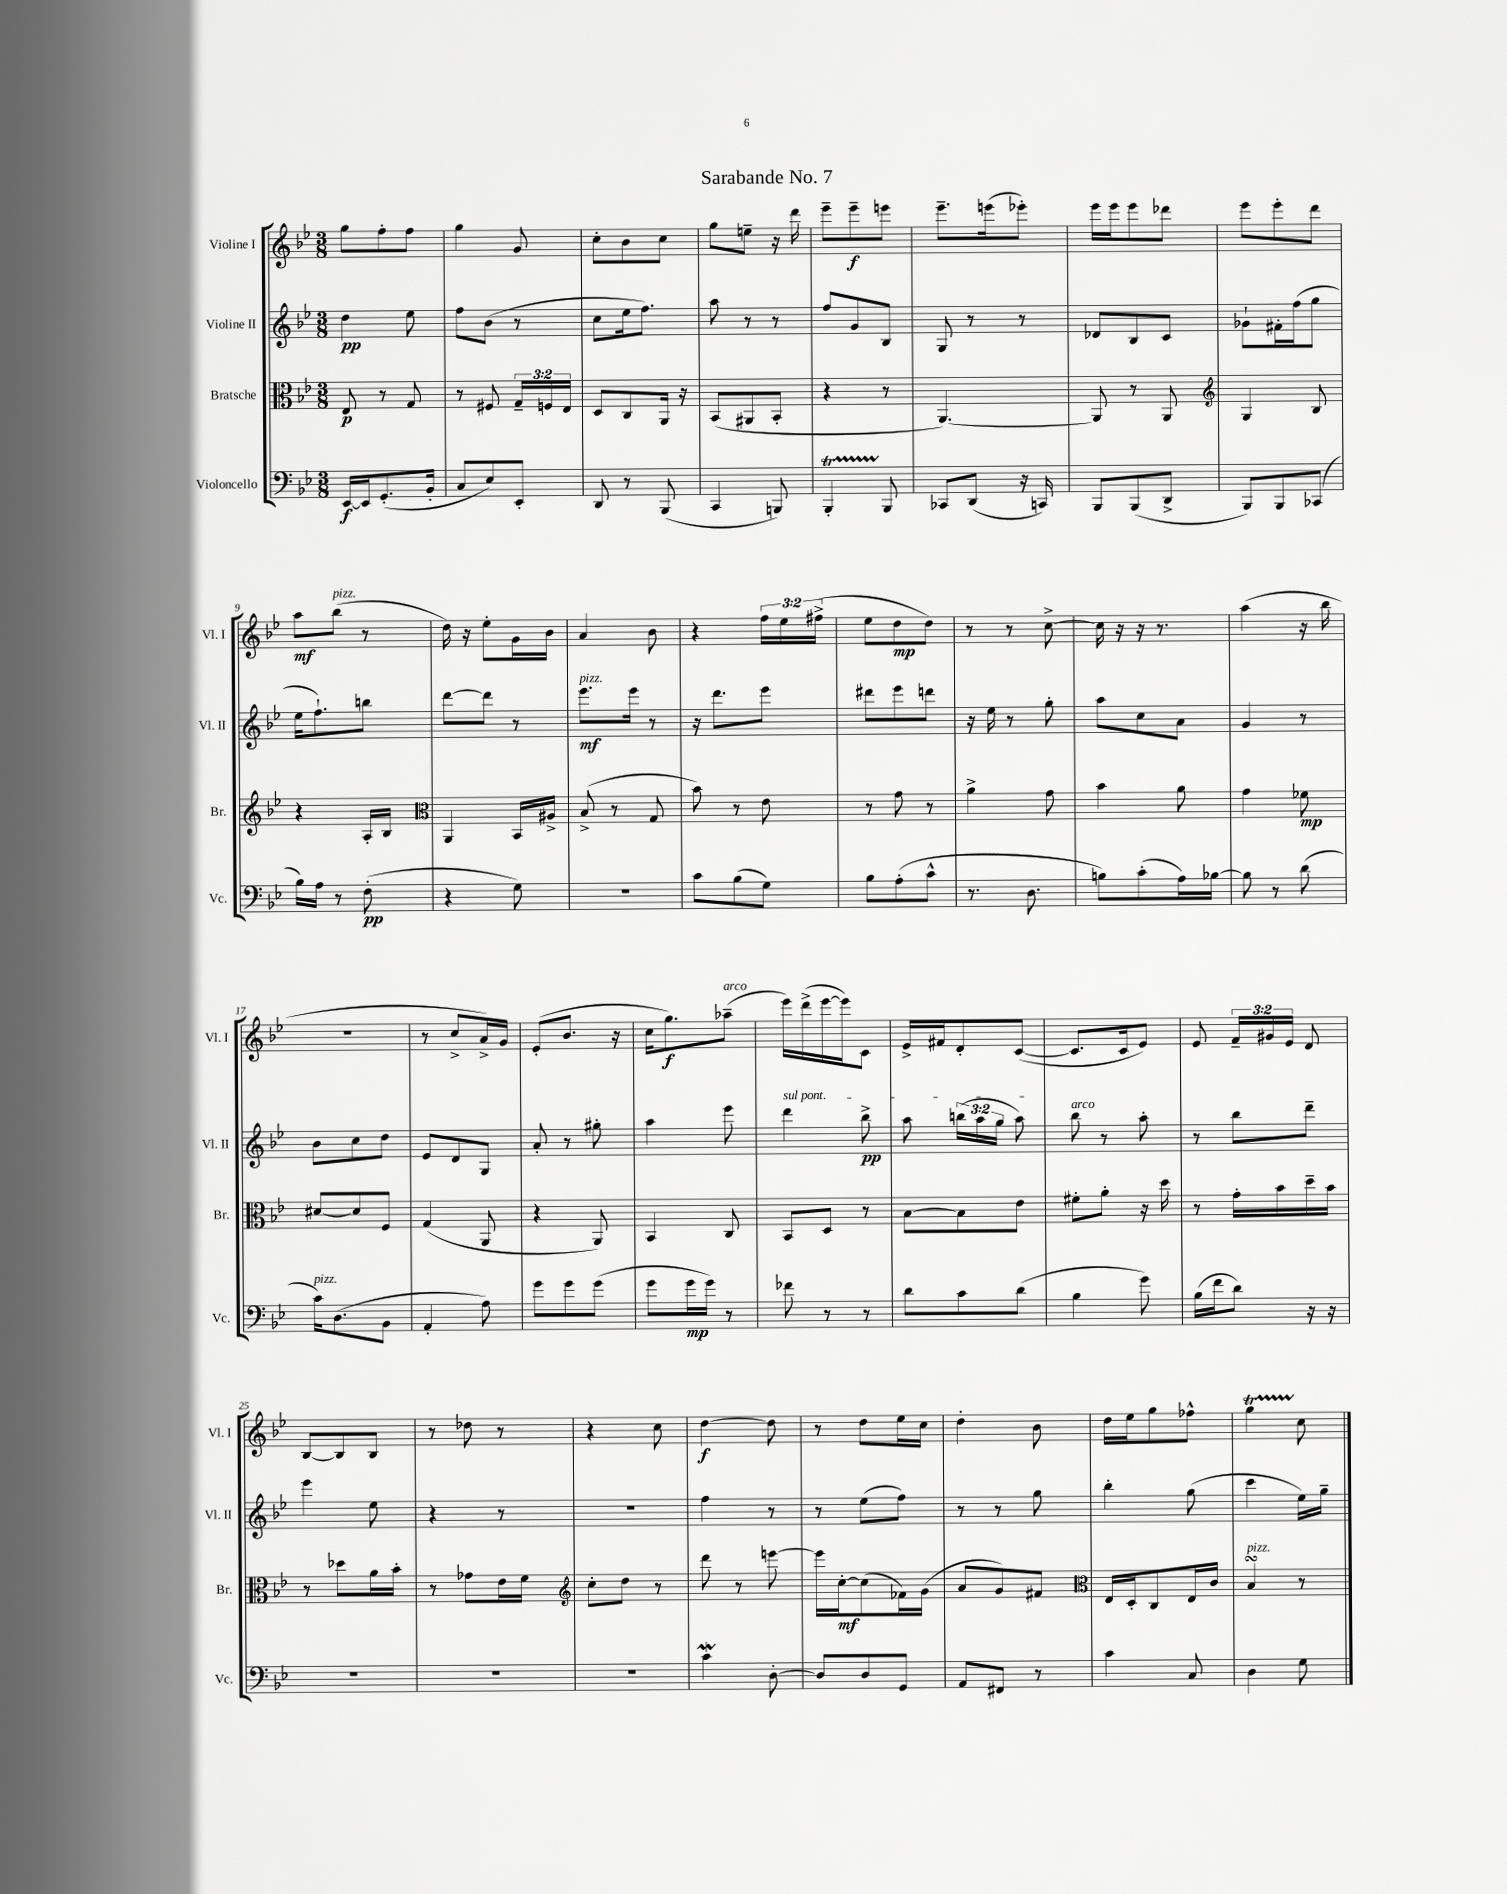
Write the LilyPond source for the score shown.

\header { title = "Sarabande No. 7" }
<<
\new StaffGroup <<
\new Staff = "s0" \with { instrumentName = "Violine I" shortInstrumentName = "Vl. I" } {
    \clef treble \key bes \major \numericTimeSignature \time 3/8 \override Staff.TupletNumber.text = #tuplet-number::calc-fraction-text
    \autoBeamOff g''8[ f''8-. f''8] |
    g''4 g'8 |
    c''8[-. bes'8 c''8] |
    g''8[ e''8]-- r16 d'''16 |
    ees'''8[-- ees'''8--\f e'''8] |
    ees'''8.[-- e'''16( ees'''8]-.) |
    ees'''16[ ees'''16 ees'''8 des'''8] |
    ees'''8[ ees'''8-. d'''8] |
    a''8[\mf bes''8]^\markup { \italic "pizz." }( r8 |
    d''16) r16 ees''8[-. g'16 bes'16] |
    a'4 bes'8 |
    r4 \tuplet 3/2 { f''16[ ees''16 fis''16]->( } |
    ees''8[ d''8\mp d''8]) |
    r8 r8 c''8~-> |
    c''16 r16 r16 r8. |
    a''4( r16 bes''16 |
    R4. |
    r8 c''8[-> a'16->) g'16] |
    ees'8[-.( bes'8.] r16 |
    c''16[ g''8.\f) aes''8]--^\markup { \italic "arco" }( |
    ees'''16[) d'''16->( ees'''16~ ees'''16) c'8] |
    ees'16[-> fis'16 d'8-. c'8]~( |
    c'8.[ c'16 ees'8]) |
    ees'8 \tuplet 3/2 { f'16[-- gis'16 ees'16] } d'8 |
    bes8[~ bes8 bes8] |
    r8 des''8 r8 |
    r4 c''8 |
    d''4~\f d''8 |
    r8 d''8[ ees''16 c''16] |
    d''4-. bes'8 |
    d''16[ ees''16 g''8 fes''8]-^ |
    g''4\startTrillSpan c''8\stopTrillSpan \bar "|." |
}
\new Staff = "s1" \with { instrumentName = "Violine II" shortInstrumentName = "Vl. II" } {
    \clef treble \key bes \major \numericTimeSignature \time 3/8 \override Staff.TupletNumber.text = #tuplet-number::calc-fraction-text
    \autoBeamOff d''4\pp ees''8 |
    f''8[ bes'8]( r8 |
    c''8[ ees''16 f''8.]) |
    a''8 r8 r8 |
    f''8[ g'8 bes8] |
    g8 r8 r8 |
    des'8[ bes8 c'8] |
    ges'8[-! fis'16-. f''16( g''8] |
    ees''16[ f''8.-!) b''8] |
    d'''8[~ d'''8] r8 |
    ees'''8.[\mf^\markup { \italic "pizz." } ees'''16] r8 |
    r16 d'''8.[ ees'''8] |
    dis'''8[ ees'''8 d'''8] |
    r16 ees''16 r8 g''8-. |
    a''8[ c''8 a'8] |
    g'4 r8 |
    bes'8[ c''8 d''8] |
    ees'8[ d'8 g8] |
    a'8-. r8 gis''8-. |
    a''4 ees'''8 |
    \once \override TextSpanner.bound-details.left.text = \markup { \italic "sul pont." } d'''4\startTextSpan bes''8->\pp |
    a''8 \tuplet 3/2 { b''16[( a''16 g''16] } a''8\stopTextSpan) |
    bes''8^\markup { \italic "arco" } r8 a''8-. |
    r8 bes''8[ d'''8]-- |
    ees'''4 ees''8 |
    r4 r8 |
    R4. |
    f''4 r8 |
    r8 ees''8[( f''8]) |
    r8 r8 g''8 |
    bes''4-. g''8( |
    c'''4 ees''16[) g''16]-- \bar "|." |
}
\new Staff = "s2" \with { instrumentName = "Bratsche" shortInstrumentName = "Br." } {
    \clef alto \key bes \major \numericTimeSignature \time 3/8 \override Staff.TupletNumber.text = #tuplet-number::calc-fraction-text
    \autoBeamOff ees8\p r8 g8 |
    r8 fis8 \tuplet 3/2 { g16[-- f16 ees16] } |
    d8[ c8 a,16] r16 |
    bes,8[( ais,8 bes,8]-. |
    r4 r8 |
    a,4.~) |
    a,8 r8 a,8 |
    \clef treble g4 bes8 |
    r4 a16[-. bes16] |
    \clef alto a,4 bes,16[ ais16]-> |
    bes8->( r8 g8 |
    bes'8) r8 ees'8 |
    r8 g'8 r8 |
    a'4-> g'8 |
    bes'4 a'8 |
    g'4 fes'8\mp |
    dis'8[~ dis'8 f8] |
    g4( a,8 |
    r4 a,8) |
    bes,4 c8 |
    bes,8[ d8] r8 |
    bes8[~ bes8 ees'8] |
    fis'8[-. a'8]-. r16 d''16 |
    r8 g'16[-. bes'16 d''16-- bes'16] |
    r8 des''8[ a'16 bes'16]-. |
    r8 ges'8[ ees'16 f'16] |
    \clef treble c''8[-. d''8] r8 |
    d'''8 r8 e'''8~ |
    e'''16[ c''16~-.\mf c''8( fes'16) g'16]( |
    a'8[ g'8) fis'8] |
    \clef alto ees16[ d16-. c8 ees16 c'16] |
    bes4\turn^\markup { \italic "pizz." } r8 \bar "|." |
}
\new Staff = "s3" \with { instrumentName = "Violoncello" shortInstrumentName = "Vc." } {
    \clef bass \key bes \major \numericTimeSignature \time 3/8
    \autoBeamOff ees,16[~\f ees,16 g,8.-.( bes,16]-. |
    c8[ ees8) ees,8]-. |
    d,8 r8 bes,,8( |
    c,4 b,,8) |
    bes,,4-.\startTrillSpan bes,,8\stopTrillSpan |
    ces,8[ d,8]( r16 c,16) |
    bes,,8[ bes,,8( d,8]-> |
    bes,,8[) bes,,8 ces,8]( |
    bes16[) a16] r8 f8-.\pp( |
    r4 g8) |
    R4. |
    c'8[ bes8( g8]) |
    bes8[ a8-.( c'8]-^ |
    r8. d8. |
    b8[) c'8-.( a16) bes16]~ |
    bes8 r8 d'8( |
    c'16[^\markup { \italic "pizz." }) d8.( bes,8] |
    a,4-. a8) |
    g'8[ g'8 g'8]( |
    g'8[ g'16\mp g'16]) r8 |
    fes'8 r8 r8 |
    d'8[ c'8 d'8]( |
    bes4 g'8) |
    bes16[( f'16 d'8]) r16 r16 |
    R4. |
    R4. |
    R4. |
    c'4\mordent d8~-. |
    d8[ d8 g,8] |
    a,8[ fis,8] r8 |
    c'4 c8 |
    d4 g8 \bar "|." |
}
>>
>>
